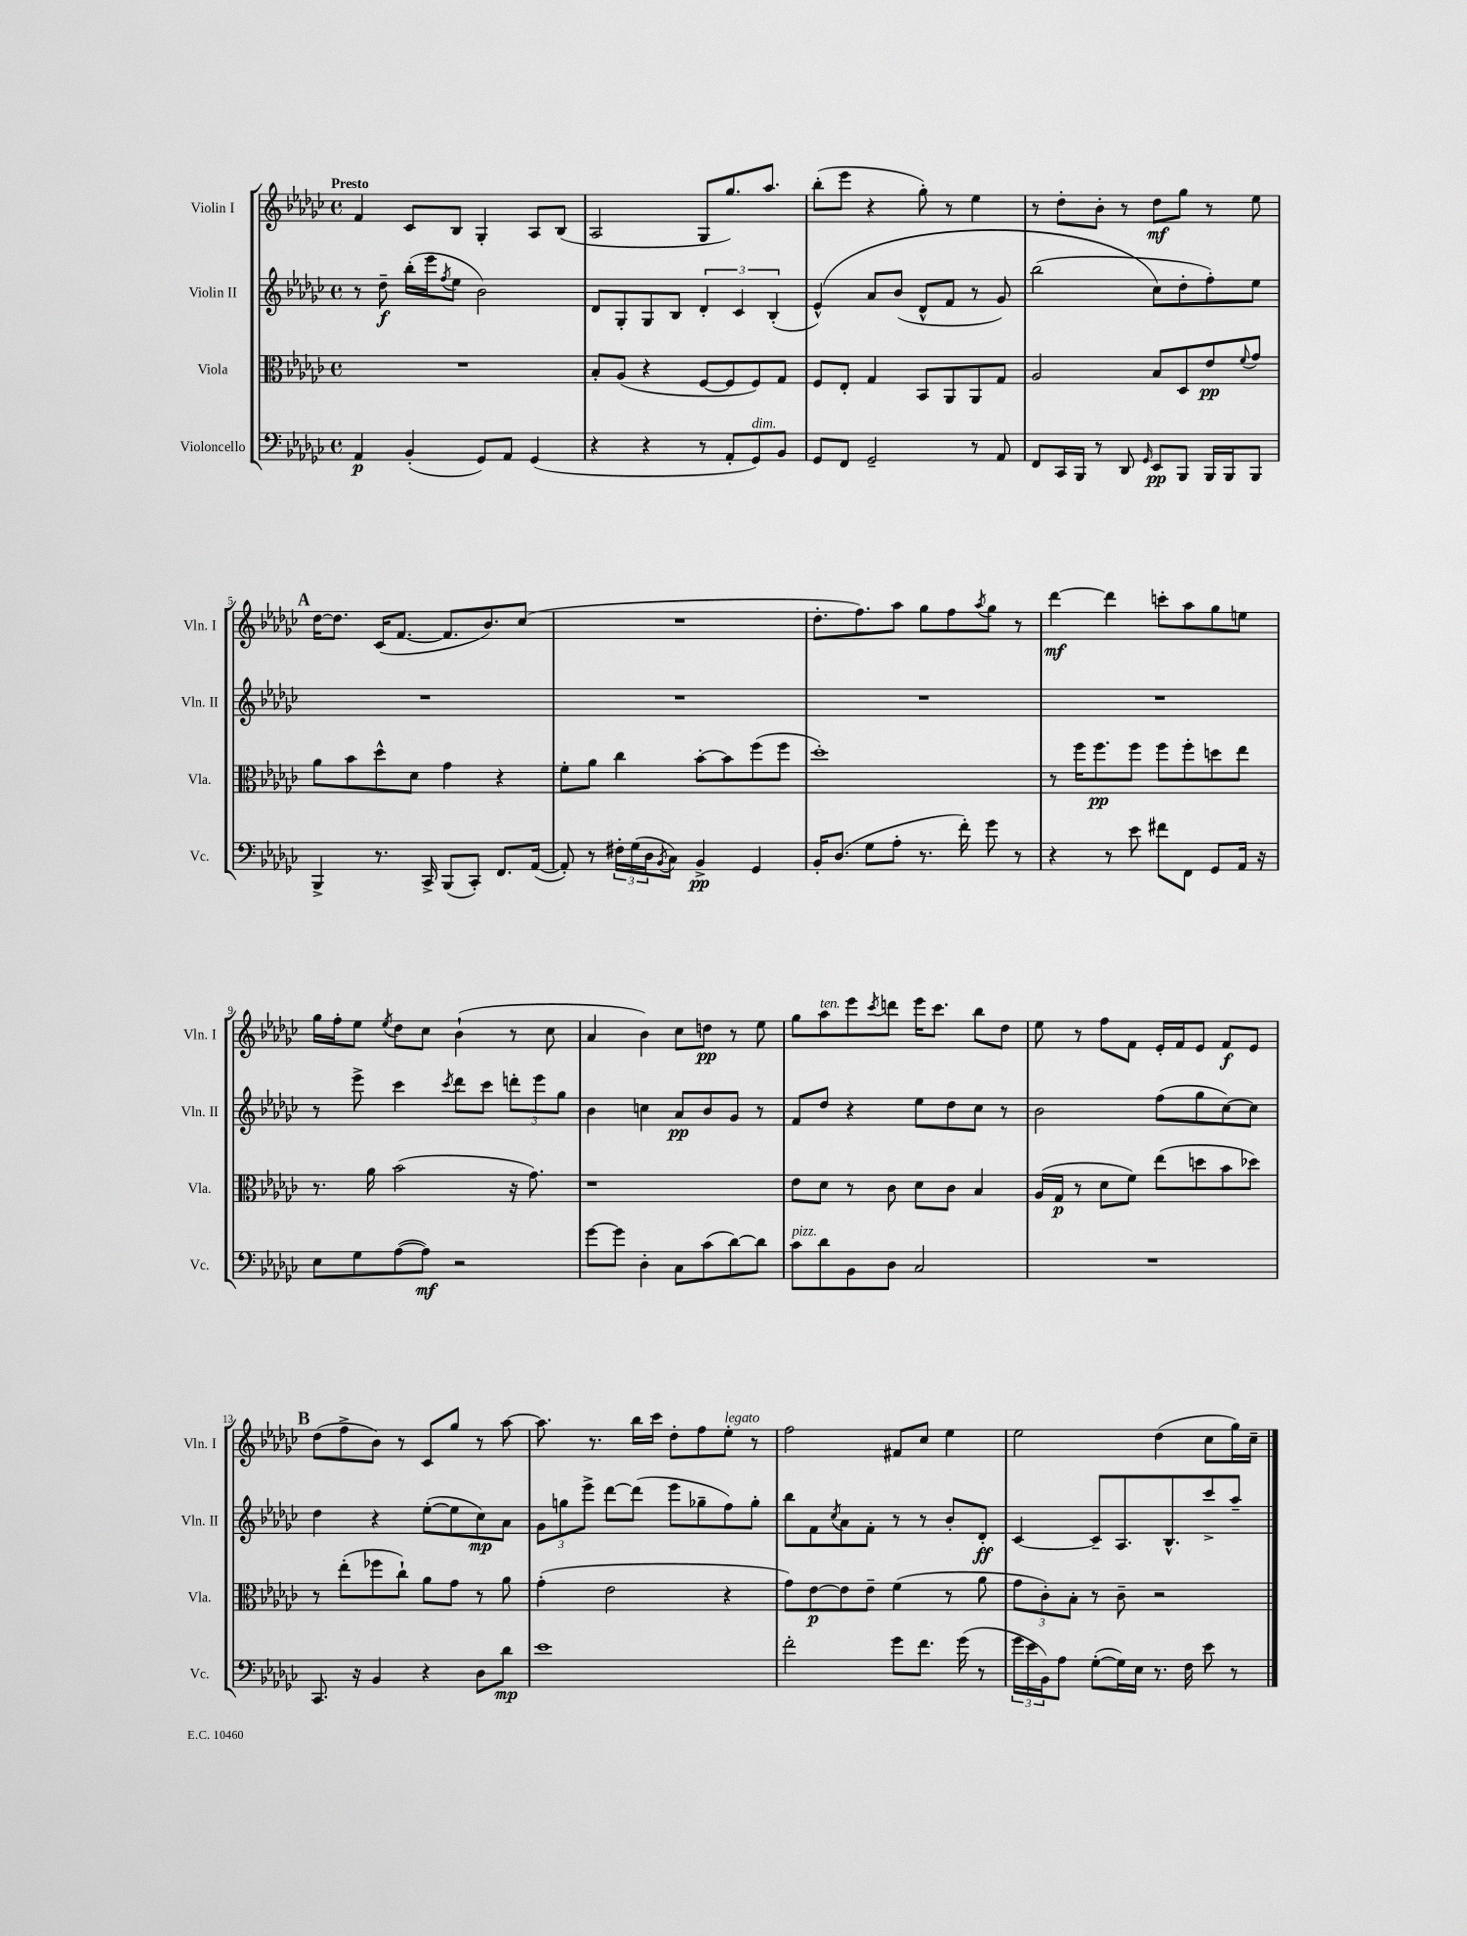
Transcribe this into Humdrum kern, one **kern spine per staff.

**kern	**kern	**kern	**kern
*staff4	*staff3	*staff2	*staff1
*clefF4	*clefC3	*clefG2	*clefG2
*k[b-e-a-d-g-c-]	*k[b-e-a-d-g-c-]	*k[b-e-a-d-g-c-]	*k[b-e-a-d-g-c-]
*M4/4	*M4/4	*M4/4	*M4/4
*met(c)	*met(c)	*met(c)	*met(c)
4AA-	1r	8r	4f
.	.	8dd-~	.
(4BB-'	.	(16bb-'	8c-
.	.	16eee-	.
.	.	8qff	.
.	.	8ee-	8B-
8GG-)	.	2b-)	4G-'
8AA-	.	.	.
(4GG-	.	.	8A-
.	.	.	(8B-
=	=	=	=
4r	8B-'	8d-	2A-
.	(8A-	8G-'	.
4r	4r	8G-	.
.	.	8B-	.
8r	[8F	6d-'	8G-
8AA-'	8F]	.	8.gg-)
.	.	6c-	.
8GG-)	8F)	.	.
.	.	.	8.aa-
.	.	(6B-'	.
8BB-	8G-	.	.
=	=	=	=
8GG-	8F	&(4e-^^)	(8bb-'
8FF	8E-'	.	8eee-
2GG-~	4G-	8a-	4r
.	.	(8b-	.
.	8BB-	8d-^^	8gg-')
.	8AA-	8f	8r
8r	8AA-	8r	4ee-
8AA-	8G-	8g-)	.
=	=	=	=
8FF	2A-	(2bb-	8r
16CC-	.	.	8dd-'
16BBB-	.	.	.
8r	.	.	8b-'
8DD-	.	.	8r
16qqGG-	.	.	.
8EE-	8B-	8cc-&)	8dd-
8BBB-	8D-	8dd-'	8gg-
16BBB-	8e-	8ff')	8r
16BBB-	.	.	.
.	8qqf	.	.
8BBB-	8g-	8ee-	8ee-
=	=	=	=
4BBB-^	8a-	1r	[16dd-
.	.	.	8.dd-]
.	8b-	.	.
8.r	8dd-^^	.	(16c-
.	.	.	[8.f
.	8d-	.	.
16CC-^	.	.	.
(8BBB-	4g-	.	8.f]
8CC-')	.	.	.
.	.	.	8.b-)
8.FF	4r	.	.
.	.	.	(8cc-
([16AA-	.	.	.
=	=	=	=
8AA-'])	8f'	1r	1r
8r	8a-	.	.
24F#'	4cc-	.	.
(24G-	.	.	.
24D-	.	.	.
8qBB-	.	.	.
8C-)	.	.	.
4BB-^	[8b-'	.	.
.	8b-]	.	.
4GG-	(8ff	.	.
.	8ff	.	.
=	=	=	=
16BB-'	1dd-')	1r	8.dd-'
(8.D-	.	.	.
.	.	.	8.ff)
8G-	.	.	.
8A-'	.	.	8aa-
8.r	.	.	8gg-
.	.	.	8ff
16f')	.	.	.
.	.	.	8qaa-
8g-	.	.	8gg-
8r	.	.	8r
=	=	=	=
4r	8r	1r	[4ddd-
.	16ff	.	.
.	8.ff	.	.
8r	.	.	4ddd-]
8e-	8ff	.	.
8f#	8ff	.	8ccc'
8FF	8ff'	.	8aa-
8GG-	8dd	.	8gg-
16AA-	8ee-	.	8ee
16r	.	.	.
=	=	=	=
8E-	8.r	8r	16gg-
.	.	.	16ff'
8G-	.	8eee-^	8ee-
.	16a-	.	.
.	.	.	8qee-
([8A-	(2b-	4ccc-	8dd-
8A-])	.	.	8cc-
.	.	8qccc-	.
2r	.	8ddd-	(4b-`
.	.	8ccc-	.
.	16r	12ddd'	8r
.	8.g-)	.	.
.	.	12eee-	.
.	.	.	8cc-
.	.	12gg-	.
=	=	=	=
[8g-	1r	4b-	4a-
8g-]	.	.	.
4D-'	.	4cc	4b-)
8C-	.	8a-	8cc-
(8c-	.	8b-	8dd
[8d-)	.	8g-	8r
8d-]	.	8r	8ee-
=	=	=	=
8c-	8e-	8f	8gg-
8d-	8d-	8dd-	8aa-
8BB-	8r	4r	8eee-
.	.	.	8qccc-
8D-	8c-	.	8ddd
2C-	8d-	8ee-	16eee-
.	.	.	8.ccc-
.	8c-	8dd-	.
.	4B-	8cc-	8bb-
.	.	8r	8dd-
=	=	=	=
1r	(16A-	2b-	8ee-
.	16G-	.	.
.	8r	.	8r
.	8d-	.	8ff
.	8f)	.	8f
.	(8ee-	(8ff	16e-'
.	.	.	16f
.	8dd	8gg-	8e-
.	8b-	[8cc-)	8f
.	8dd-)	8cc-]	8e-
=	=	=	=
8.CC-	8r	4dd-	(8dd-
.	(8ee-'	.	8ff^
16r	.	.	.
4BB-	8ff-	4r	8b-)
.	8cc-`)	.	8r
4r	8a-	([8ee-'	8c-
.	8g-	8ee-]	8gg-
8D-	8r	8cc-)	8r
8d-	8a-	8a-	[8aa-
=	=	=	=
1e-	(4g-'	12g-	8.aa-]
.	.	12gg	.
.	.	12eee-^	.
.	.	.	8.r
.	2e-	[8ddd-	.
.	.	(8ddd-]	16bb-
.	.	.	16ccc-
.	.	8eee-	8dd-'
.	.	8gg-~	8ff
.	4r	8ff)	8ee-'
.	.	8gg-'	8r
=	=	=	=
2f'	8g-)	8bb-	2ff
.	[8e-	8f	.
.	.	8qcc-	.
.	8e-]	8a-	.
.	8e-~	8f'	.
8g-	(4f	8r	8f#
8.f	.	8r	8cc-
.	8r	8b-'	4ee-
(16g-	.	.	.
8r	8a-	8d-'	.
=	=	=	=
24g-	12g-	[4c-	2ee-
24e-	.	.	.
24BB-)	12c-')	.	.
8A-	.	.	.
.	12B-'	.	.
([8G-'	8r	8c-~]	.
16G-])	8c-~	8.A-	.
16E-	.	.	.
8.r	2r	.	(4dd-
.	.	8.B-^^	.
16F	.	.	.
8e-	.	8ccc-^	8cc-
8r	.	8aa-~	16gg-)
.	.	.	16cc-~
==	==	==	==
*-	*-	*-	*-
